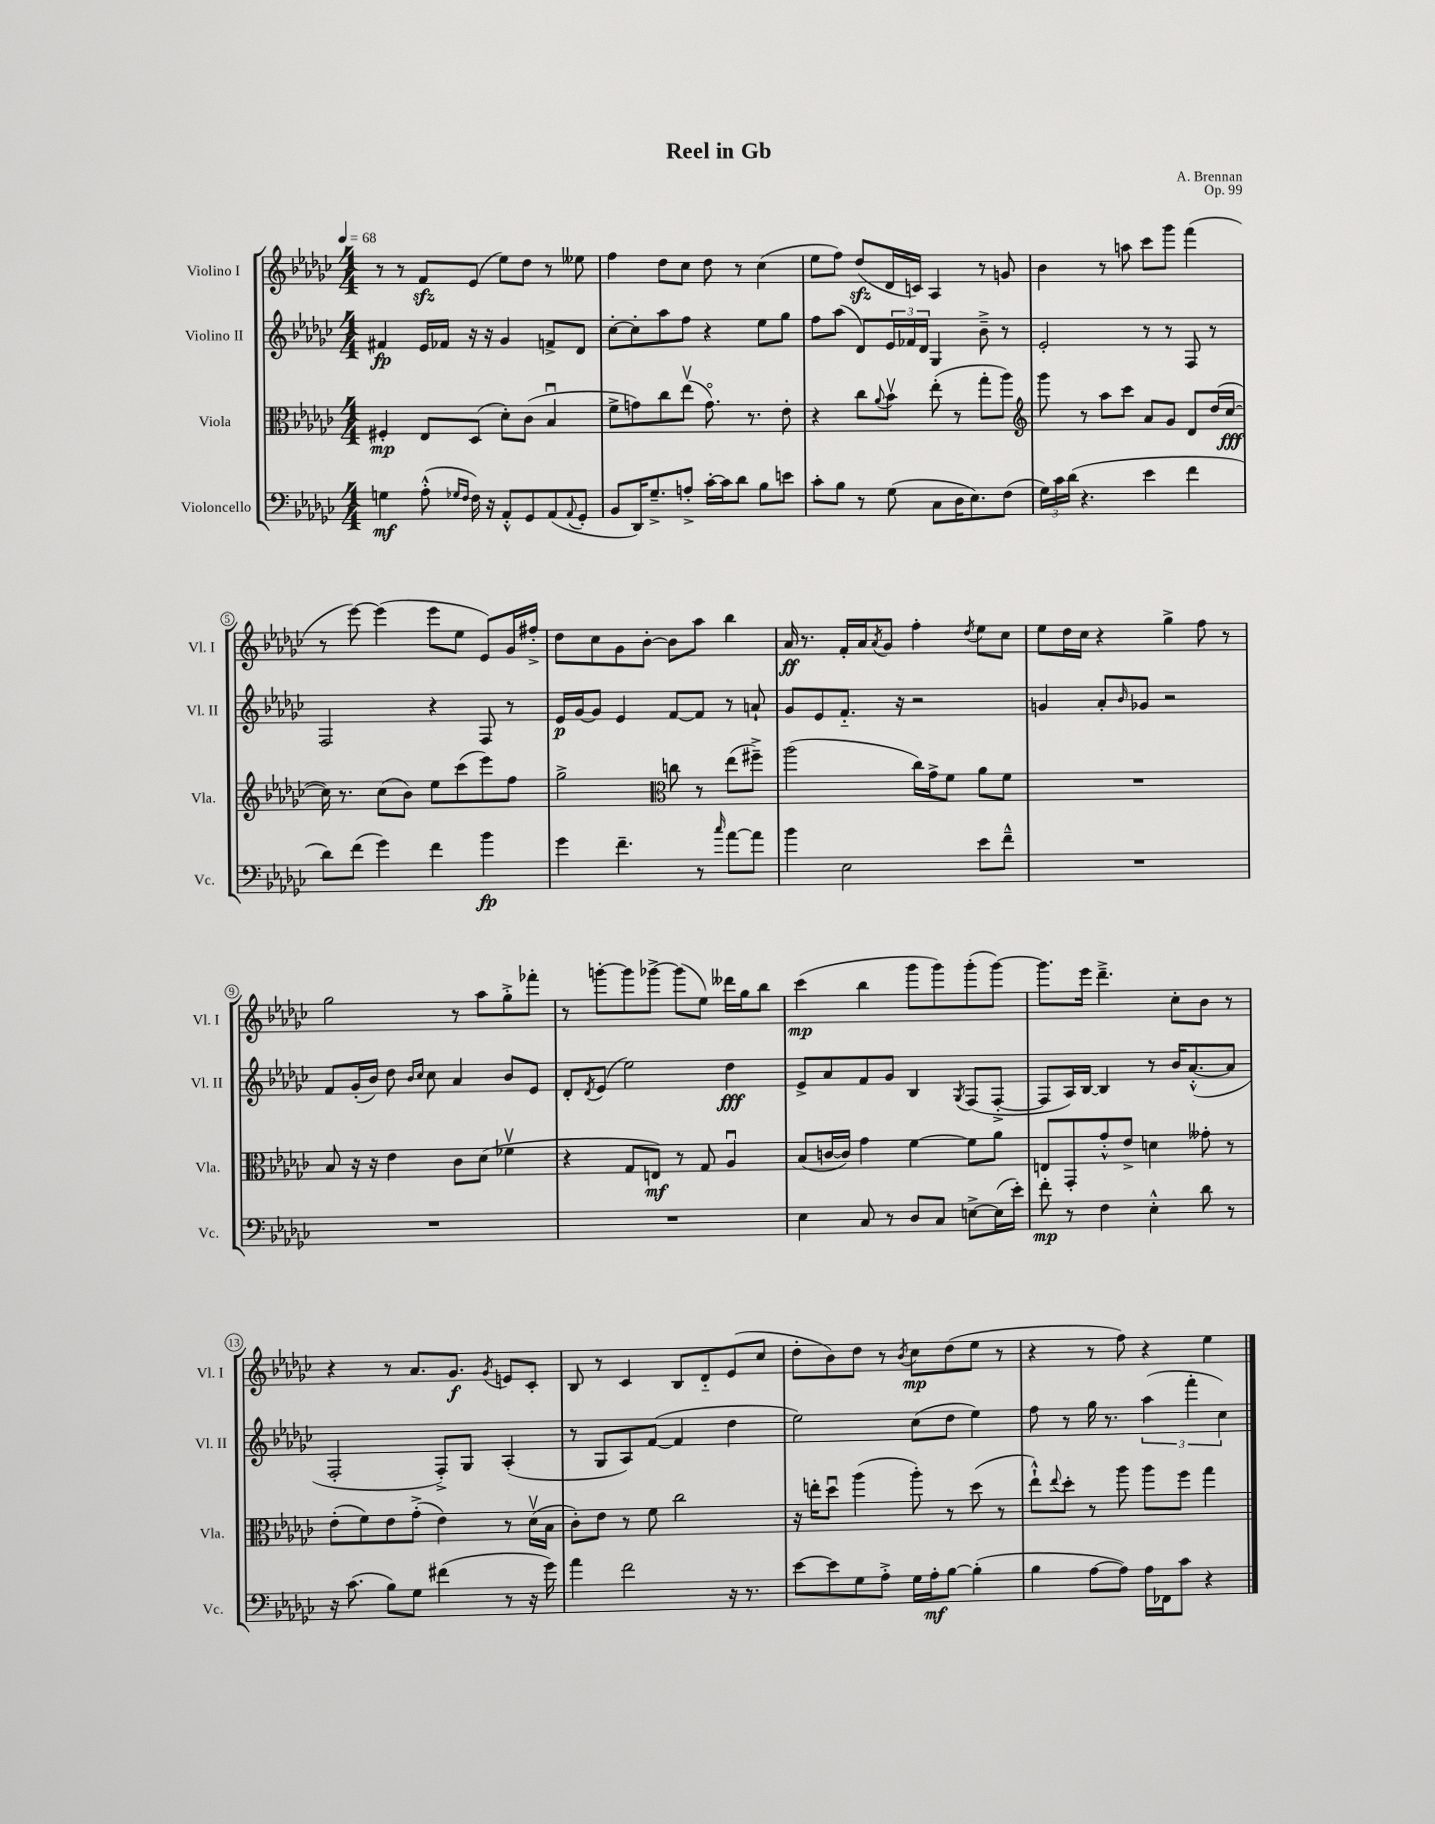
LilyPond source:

\header { title = "Reel in Gb" composer = "A. Brennan" opus = "Op. 99" }
<<
\new StaffGroup <<
\new Staff = "s0" \with { instrumentName = "Violino I" shortInstrumentName = "Vl. I" } {
    \clef treble \key ges \major \numericTimeSignature \time 4/4 \tempo 4 = 68
    r8 r8 f'8\sfz ees'8( ees''8) des''8 r8 eeses''8 |
    f''4 des''8 ces''8 des''8 r8 ces''4( |
    ees''8 f''8) des''8\sfz( des'16 c'16) aes4 r8 g'8 |
    bes'4 r8 a''8 ces'''8 ges'''8 f'''4( |
    r8 ees'''8~) ees'''4( ees'''8 ees''8 ees'8) ges'16 fis''16-.-> |
    des''8 ces''8 ges'8 bes'8~-. bes'8 aes''8 bes''4 |
    aes'16\ff r8. f'16-. aes'16 \acciaccatura { aes'8 } ges'8 f''4-. \acciaccatura { des''8 } ees''8 ces''8 |
    ees''8 des''16 ces''16 r4 ges''4-> f''8 r8 |
    ges''2 r8 aes''8 ges''8-.-> fes'''8-. |
    r8 g'''8~-. g'''8 ges'''8~-> ges'''8( ees''8) deses'''16 ges''16 bes''8 |
    ces'''4\mp( bes''4 ges'''8 ges'''8) ges'''8-.( ges'''8~) |
    ges'''8. ees'''16 des'''4.---> ces''8-. bes'8 r8 |
    r4 r8 aes'8. ges'8.\f \acciaccatura { ges'8 } e'8 ces'8-. |
    bes8 r8 ces'4 bes8 des'8-_ ees'8( ces''8 |
    des''8-. bes'8) des''8 r8 \acciaccatura { bes'8 } ces''8\mp des''8( ees''8 r8 |
    r4 r8 f''8) r4 ees''4 \bar "|." |
}
\new Staff = "s1" \with { instrumentName = "Violino II" shortInstrumentName = "Vl. II" } {
    \clef treble \key ges \major \numericTimeSignature \time 4/4
    fis'4\fp ees'16 fes'16 r16 r16 ges'4 f'8-> des'8 |
    ces''8~-. ces''8-. aes''8 f''8 r4 ees''8 ges''8 |
    f''8 aes''8( des'8) \tuplet 3/2 { ees'16 fes'16 des'16 } ges4 bes'8---> r8 |
    ees'2-. r8 r8 f8 r8 |
    f2 r4 f8 r8 |
    ees'16\p ges'16~ ges'8 ees'4 f'8~ f'8 r8 a'8-! |
    ges'8 ees'8 f'8.-_ r16 r2 |
    g'4 aes'8-. \grace { bes'16 } ges'8 r2 |
    f'8 ges'16-.( bes'16) des''8 \grace { bes'16 ces''16 } ces''8 aes'4 bes'8 ees'8 |
    des'8-. \acciaccatura { des'8 } ees'8( ees''2) des''4\fff |
    ees'8-> aes'8 f'8 ges'8 bes4 \acciaccatura { ges8 } f8( f8~-.-> |
    f8 aes16) bes16~ bes4 r8 bes'16 aes'8.~-.-^( aes'8 |
    f2-. f8-.->) ges8 aes4-.( |
    r8 ges8 aes8) f'8~( f'4 des''4 |
    ees''2) ces''8( des''8 ees''4) |
    f''8 r8 ges''16 r8. \tuplet 3/2 { aes''4( f'''4-. ces''4) } \bar "|." |
}
\new Staff = "s2" \with { instrumentName = "Viola" shortInstrumentName = "Vla." } {
    \clef alto \key ges \major \numericTimeSignature \time 4/4
    fis4-.\mp ees8 des8( des'8-.) ces'8( bes4\downbow |
    f'8-> g'8) ces''8 ees''8\upbow( g'8.\flageolet) r8. ees'8-. |
    r4 ces''8 \appoggiatura { aes'8 } bes'8\upbow ees''8-.( r8 ges''8-. aes''8) |
    \clef treble ges'''8 r8 aes''8 ces'''8 aes'8 ges'8 des'8 des''16( ces''16~\fff |
    ces''16) r8. ces''8( bes'8) ees''8 ces'''8( ees'''8) f''8 |
    ges''2-> \clef alto c''8 r8 ees''8( fis''8--->) |
    aes''2( ces''16) ges'16-> f'8 aes'8 f'8 |
    R1 |
    bes8 r16 r16 ees'4 ces'8 des'8( fes'4\upbow |
    r4 ges8 e8\mf) r8 ges8 aes4\downbow |
    bes8( c'16~ c'16) ges'4 f'4~ f'8 aes'8 |
    e8 ges,8-. ges'8-.-^ ees'8-> d'4 geses'8-. r8 |
    ees'8-.( f'8) ees'8 ges'8-.->( ees'4) r8 des'16\upbow( bes16 |
    ces'8-.) ees'8 r8 f'8 ces''2 |
    r16 e''16-. des''8\downbow aes''4( aes''8-.) r8 des''8( r8 |
    ees''8-!-^) \appoggiatura { ees''8 } des''8-. r8 aes''8 aes''8 f''8 ges''4 \bar "|." |
}
\new Staff = "s3" \with { instrumentName = "Violoncello" shortInstrumentName = "Vc." } {
    \clef bass \key ges \major \numericTimeSignature \time 4/4
    g4\mf aes8-.-^( \grace { ges16 f16 } f16) r16 aes,8-.-^ ges,8 aes,8( \appoggiatura { aes,8 } ges,8-. |
    bes,8 des,16) ges8.---> a8-.-> ces'16~-. ces'16 des'8 bes8 e'8 |
    ces'8-. bes8 r8 ges8( ces8 des16 ees8.) f8( |
    \tuplet 3/2 { ges16) ces'16 des'16( } r4. ees'4 f'4 |
    des'8) f'8( ges'4) f'4 bes'4\fp |
    ges'4 f'4.-- r8 \grace { ces''16 } aes'8~ aes'8 |
    bes'4 ees2 ees'8 f'8---^ |
    R1 |
    R1 |
    R1 |
    ees4 ces8 r8 des8 ces8 e8~-> e16( ees'16-.) |
    f'8-.\mp r8 f4 ees4-.-^ des'8 r8 |
    r16 ces'8.( bes8) ges8 fis'4( r8 r16 ges'16) |
    aes'4 f'2 r16 r8. |
    ees'8~ ees'8 ges8 aes8-.-> ges16 aes16-.\mf bes8~ bes4-.( |
    bes4 aes8~ aes8) aes16 fes,16 ces'8 r4 \bar "|." |
}
>>
>>
\layout { \context { \Score \override BarNumber.stencil = #(make-stencil-circler 0.1 0.3 ly:text-interface::print) } }
